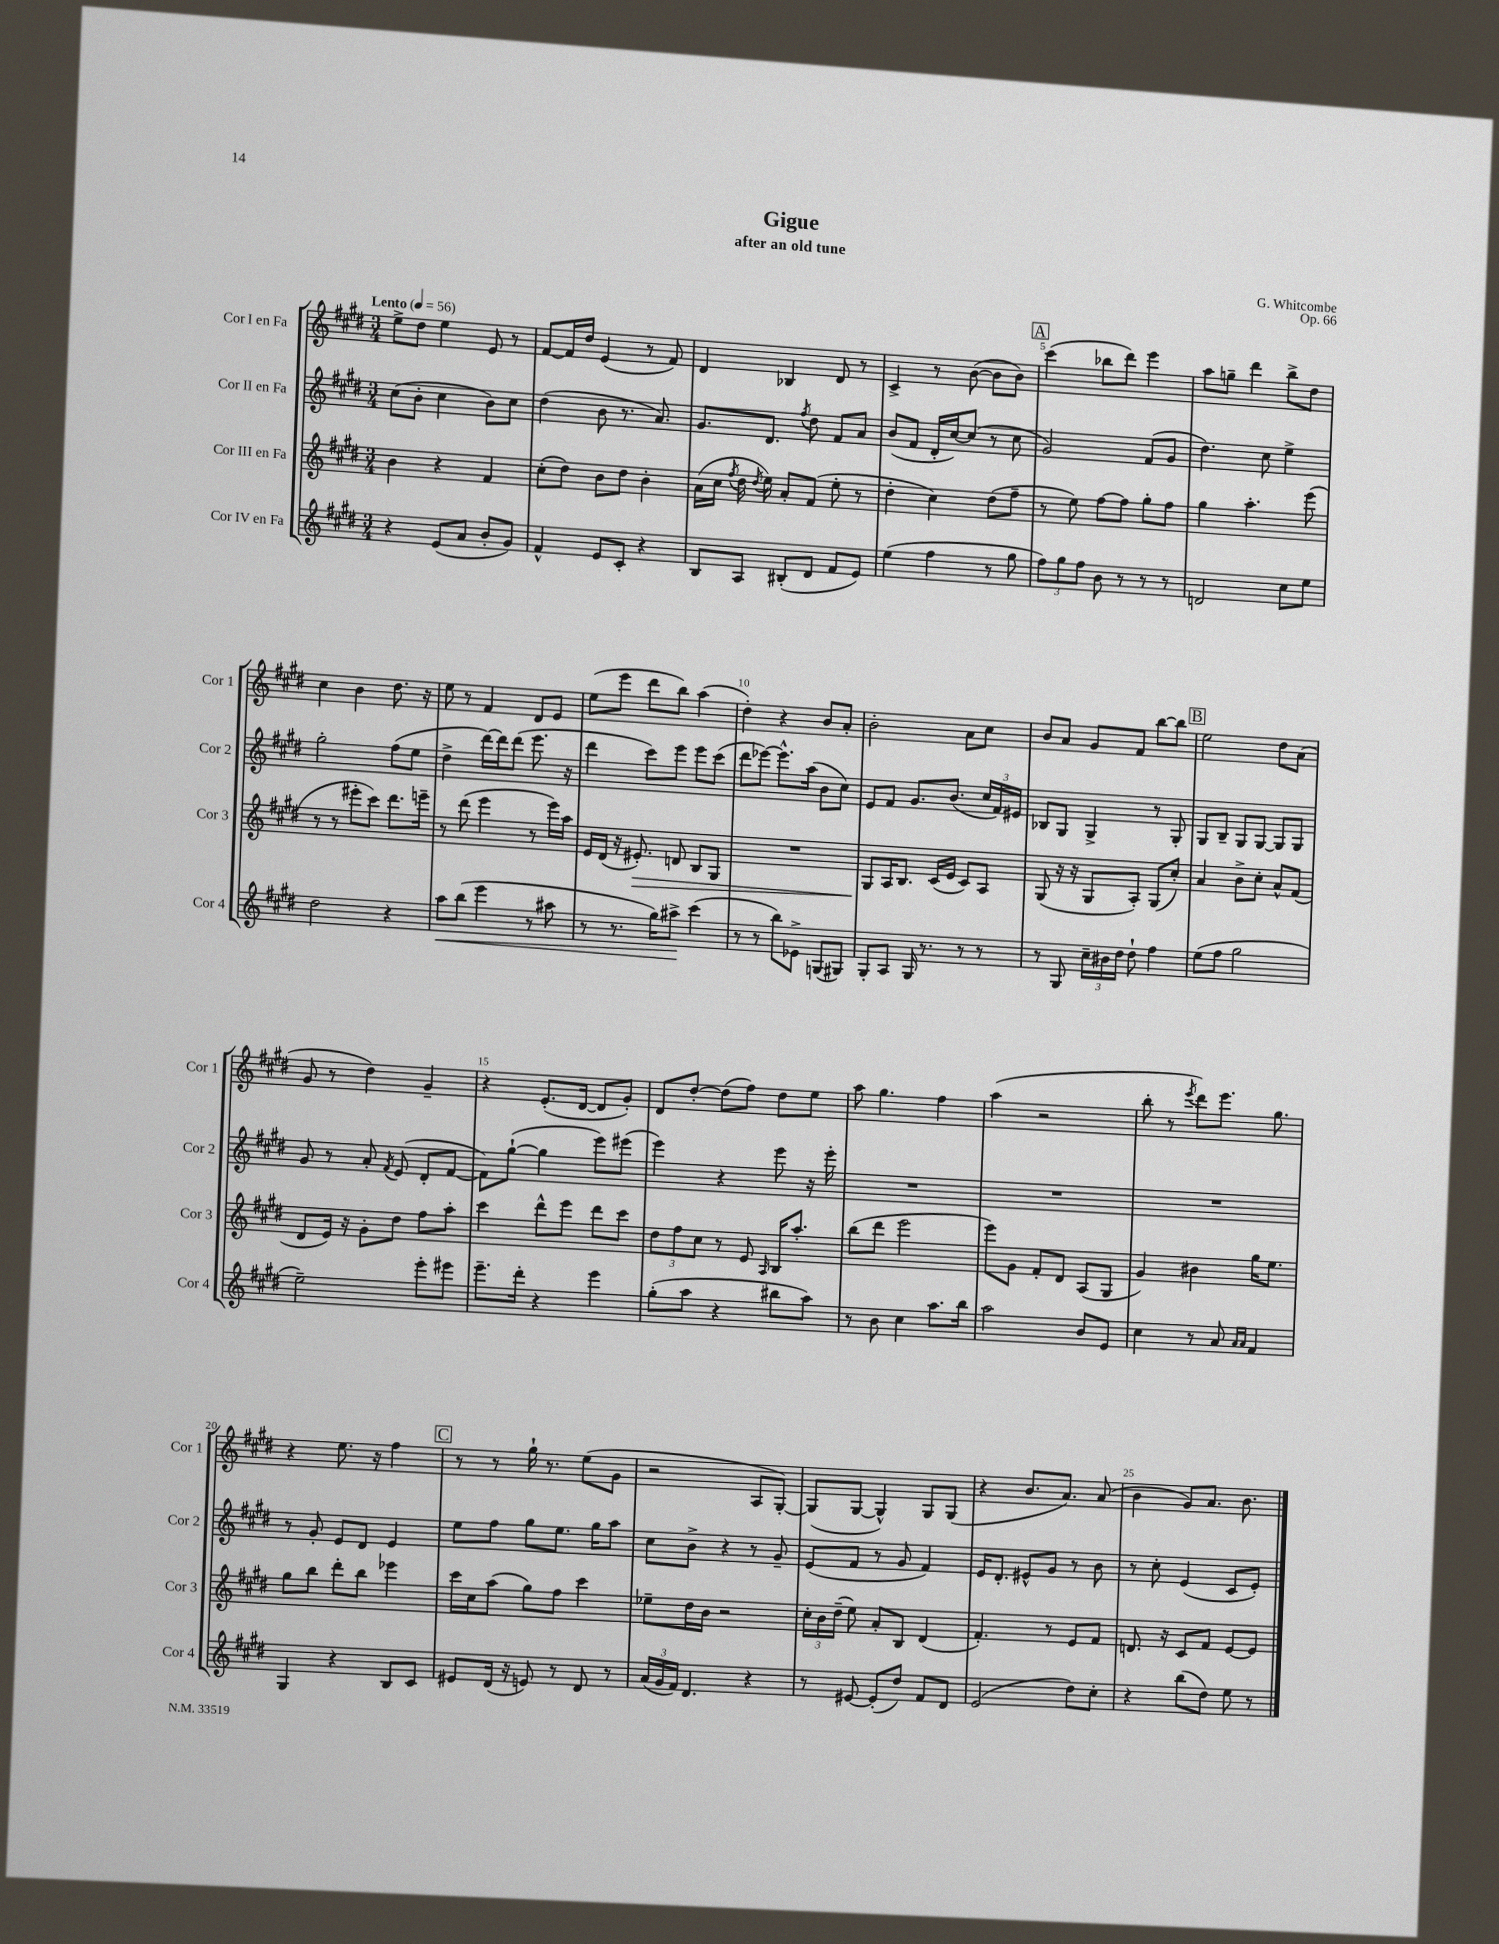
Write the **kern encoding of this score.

**kern	**kern	**kern	**kern
*staff4	*staff3	*staff2	*staff1
*clefG2	*clefG2	*clefG2	*clefG2
*k[f#c#g#d#]	*k[f#c#g#d#]	*k[f#c#g#d#]	*k[f#c#g#d#]
*M3/4	*M3/4	*M3/4	*M3/4
*MM56	*MM56	*MM56	*MM56
4r	4b	(8cc#	8ee^
.	.	8b'	8dd#
(8e	4r	4cc#	4ee
8a	.	.	.
8b'	4f#	8b)	8e
8g#)	.	8cc#	8r
=	=	=	=
4f#^^	(8cc#'	(4dd#	[8f#
.	8dd#)	.	16f#]
.	.	.	16dd#
8e	8b	8b	(4e
8c#'	8dd#	8.r	.
4r	4b'	.	8r
.	.	8.a)	.
.	.	.	8f#)
=	=	=	=
8B	(16a	8.g#	4d#
.	16cc#	.	.
.	8qff#	.	.
8A	16dd#	.	.
.	8qdd#	.	.
.	16ee)	8.d#	.
(8B#'	8a'	.	4B-
.	.	8qff#	.
8d#	(8f#	8dd#	.
8f#	8ee'	8f#	8d#
8e)	8r	8a	8r
=	=	=	=
(4ee	4dd#'	(8b	4c#^
.	.	8f#	.
4ff#	4cc#)	16d#'	8r
.	.	[16cc#)	.
.	.	(8cc#]	([8b
8r	(8dd#	8r	8b]
8gg#	8ff#~	8cc#	8b)
=	=	=	=
12ff#)	8r	2g#)	(4ccc#
12gg#	.	.	.
.	8ee)	.	.
12ff#	.	.	.
8b	[8ff#	.	8bb-
8r	8ff#]	.	8ddd#)
8r	8gg#'	(8f#	4eee
8r	8ff#	8g#	.
=	=	=	=
2d	4gg#	4.dd#)	8aa
.	.	.	8gg~
.	4.aa'	.	4ddd#
.	.	8cc#	.
8cc#	.	4ee^	8bb^
8ee	(8eee	.	8dd#
=	=	=	=
2dd#	8r	2gg#'	4cc#
.	8r	.	.
.	8eee#'	.	4b
.	8ccc#)	.	.
4r	8.ddd#	(8ff#	8.dd#
.	.	8ee	.
.	16eee~	.	16r
=	=	=	=
8aa	8r	4dd#^	8ee
(8bb	(8ddd#	.	8r
4eee	4eee	[16ddd#)	4f#
.	.	16ddd#]	.
.	.	(8ddd#	.
8r	8r	8.eee	8d#
8aa#	16eee)	.	8e
.	16aa	16r	.
=	=	=	=
8r	16e	4ddd#	(8ee
.	(16d#	.	.
8.r	16r	.	8eee
.	8.e#')	.	.
.	.	8ccc#)	8ddd#
16gg#)	.	.	.
8aa#^	8d	8eee	8bb)
(4ccc#	8B	8eee	(4aa
.	8G#	(8ccc#	.
=	=	=	=
8r	2.r	8ddd#	4dd#')
8r	.	[8eee-)	.
8bb)	.	8.eee-^^]	4r
8e-^	.	.	.
.	.	(16aa	.
(8G	.	8b	8b
8G#)	.	8cc#)	8a'
=	=	=	=
8G#'	8G#	8e	2b'
8A	16A	8f#	.
.	8.B	.	.
16G#	.	8.g#	.
8.r	.	.	.
.	(16c#	.	.
.	16e	(8.b	.
8r	8c#)	.	8a
8r	8A	24cc#	8cc#
.	.	24f#)	.
.	.	24e#	.
=	=	=	=
8r	(8G#	8B-	8b
8G#	16r	8G#	8a
.	16r	.	.
24cc#~	8G#	4G#^	8g#
24b#	.	.	.
24dd#	.	.	.
8dd#`	8A')	.	8f#
4ff#	(8G#	8r	[8bb
.	8cc#')	8G#'	8bb]
=	=	=	=
(8ee	4a	8G#	2ee
8ff#	.	8B~	.
2gg#	8b^	8G#	.
.	8cc#'	[8G#	.
.	8a^^	8G#]	8dd#
.	(8f#	8G#	(8a
=	=	=	=
2ee~)	8d#	8g#	8g#
.	16e)	8r	8r
.	16r	.	.
.	8g#'	8a'	4dd#)
.	.	8qf#	.
.	8dd#	(8e	.
8eee'	8ff#	8d#'	4g#~
8eee#	8aa'	[8f#	.
=	=	=	=
8.eee~	4ccc#	8f#])	4r
.	.	([8gg#`	.
16ddd#'	.	.	.
4r	8ddd#^^	4gg#]	(8.e'
.	8eee	.	.
.	.	.	[16d#
4eee	8ddd#	8eee)	8d#]
.	8ccc#	(8eee#	8g#')
=	=	=	=
(8gg#'	12dd#	4eee)	8d#
.	12ff#	.	.
8aa	.	.	[8dd#'
.	12cc#	.	.
4r	8r	4r	(8dd#]
.	8e	.	8ff#)
.	16qqA	.	.
8bb#	16B	8eee	8dd#
.	8.aa'	.	.
8aa)	.	16r	8ee
.	.	16eee'	.
=	=	=	=
8r	(8bb	2.r	8aa
8b	8ddd#	.	4.gg#
4cc#	2eee	.	.
8.aa	.	.	4ff#
16bb	.	.	.
=	=	=	=
2aa	8eee)	2.r	(4aa
.	8g#	.	.
.	8f#'	.	2r
.	8d#	.	.
8b	(8A	.	.
8e	8G#	.	.
=	=	=	=
4cc#	4g#)	2.r	8bb'
.	.	.	8r
.	.	.	8qeee
8r	4b#	.	8ddd#)
8a	.	.	8.eee
16qqa	.	.	.
16qqa	.	.	.
4f#	16gg#	.	.
.	8.ee	.	8.gg#
=	=	=	=
4G#	8gg#	8r	4r
.	8bb	8g#'	.
4r	8ddd#'	8e	8.ee
.	8bb	8d#	.
.	.	.	16r
8B	4eee-	4e	4ff#
8c#	.	.	.
=	=	=	=
8e#	16ccc#	8ee	8r
.	16cc#	.	.
(16d#	(8aa	8ff#	8r
16r	.	.	.
8e)	8gg#)	8gg#	16gg#`
.	.	.	8.r
8r	8ff#	8.ee	.
8d#	4ccc#	.	(8ee
.	.	16gg#	.
8r	.	8aa	8g#
=	=	=	=
(24a	8ee-~	8cc#	2r
24g#	.	.	.
24f#)	.	.	.
4.d#	16dd#	8b^	.
.	16b	.	.
.	2r	4r	.
4r	.	8r	8A
.	.	8g#~	[8G#')
=	=	=	=
8r	24cc#'	(8e	(8G#]
.	24b	.	.
.	(24dd#~	.	.
[8e#	8ee)	8f#	[8G#
(8e#']	8a'	8r	4G#^^])
8dd#)	8B	8g#	.
8f#	(4d#	4f#)	8G#
8d#	.	.	(8G#
=	=	=	=
(2e	4.f#')	16e	4r
.	.	8.d#'	.
.	.	8e#^^	8.b
.	8r	8g#	.
.	.	.	8.a)
8dd#)	8e	8r	.
8cc#'	8f#	8b	(8a
=	=	=	=
4r	8.d	8r	4b
.	.	8cc#'	.
.	16r	.	.
(8bb	8c#	(4e	8g#)
8dd#)	8f#	.	8.a
8ee	[8e	8c#	.
.	.	.	8.b
8r	8e]	8e')	.
==	==	==	==
*-	*-	*-	*-
